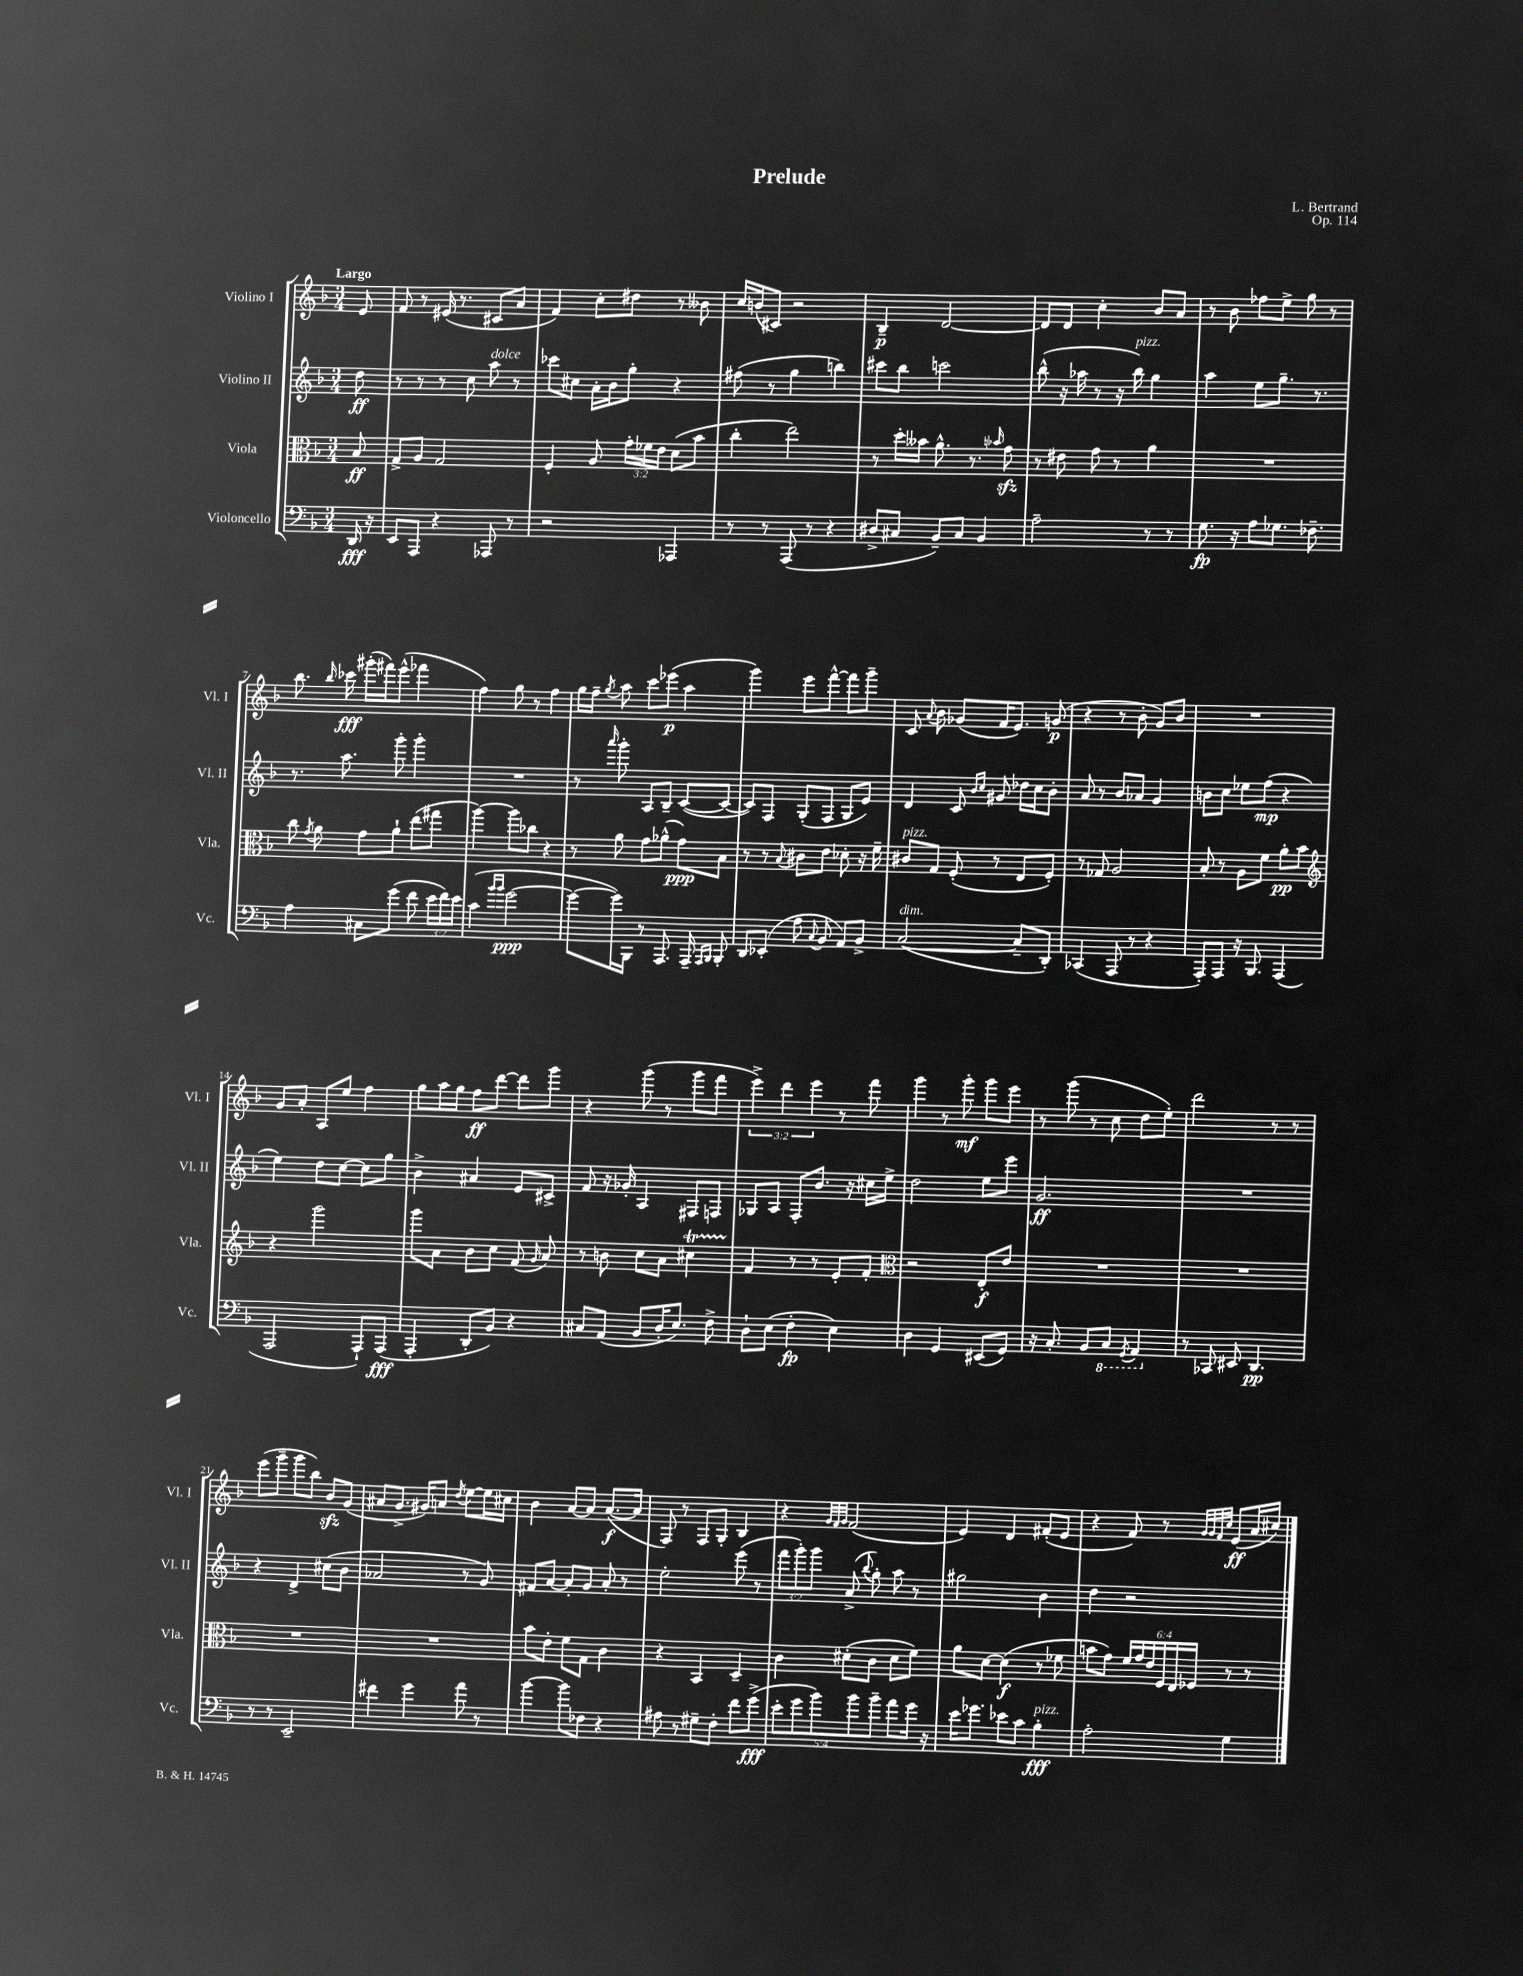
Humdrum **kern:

**kern	**kern	**kern	**kern
*staff4	*staff3	*staff2	*staff1
*clefF4	*clefC3	*clefG2	*clefG2
*k[b-]	*k[b-]	*k[b-]	*k[b-]
*M3/4	*M3/4	*M3/4	*M3/4
16DD/	8B-/	8dd\	8e/
16r	.	.	.
=	=	=	=
8EE/L	8G^/L	8r	8f/
8AAA/J	8A/J	8r	8r
4r	2G/	8r	(16e#/
.	.	.	8.r
.	.	8cc\	.
8AAA-/	.	8aa\	8c#/L
8r	.	8r	8a/J
=	=	=	=
2r	4F'/	8ccc-\L	4f/)
.	.	8cc#\J	.
.	8A/	16a'\LL	8cc'\L
.	.	16b-\J	.
.	24g'\LL	8gg'\J	8dd#\J
.	24f-\	.	.
.	24e\JJ	.	.
4AAA-/	(8d\L	4r	8r
.	8b-\J	.	8b--\
=	=	=	=
8r	4cc'\	(8ff#\	16cc/LL
.	.	.	(16b/J
8r	.	8r	8c#/J)
(8AAA/	2ee\)	4gg\	2r
8r	.	.	.
4r	.	4bb\)	.
=	=	=	=
8D#^/L	8r	8ccc#\L	4B-~/
8C#/J	16dd'\LL	8bb-\J	.
.	16b--\JJ	.	.
8BB-~/L)	8.a^^\	2ccc\	[2d/
8C#/J	.	.	.
.	8.r	.	.
4BB-/	.	.	.
.	16qqb-/	.	.
.	8g\	.	.
=	=	=	=
2A~\	8r	(8bb-^^\	8d/]L
.	8e#\	16r	8d/J
.	.	16aa-\	.
.	8g\	8r	4cc'\
.	8r	16r	.
.	.	16bb-\)	.
8r	4a\	4gg\	8b-/L
8r	.	.	8a/J
=	=	=	=
8.G\	2.r	4aa\	8r
.	.	.	8b-\
16r	.	.	.
8A\L	.	8ee\L	8ff-\L
8.G-\J	.	8.gg~\J	8ee^\J
.	.	.	8gg\
8.F-~\	.	8.r	.
.	.	.	8r
=	=	=	=
4A\	8cc\	8.r	8.bb-\
.	8qg/	.	.
.	8a\	.	.
.	.	.	16qqbb-/
.	.	8.aa\	16ccc-\
8C#\L	8g\L	.	(16ggg#'\LL
.	.	.	16fff#\J)
(8g\J	8a`\J	8ggg'\	(8eee^^\J
8f\	(8ee\L	4ggg'\	4fff-\
24e\LL	8gg#\J	.	.
24f\)	.	.	.
24e\JJ	.	.	.
=	=	=	=
(4c\	[4aa\)	2.r	4ff\)
16qqb-/LL	.	.	.
16qqb-/JJ	.	.	.
[2g\	8aa\]L	.	8gg\
.	8cc-\J	.	8r
.	4r	.	4ff\
=	=	=	=
8g\_L	8r	8r	16gg\LL
.	.	.	16ff~\JJ
.	.	16qqaaa/	8qgg/
16g\]L)	8a\	8ggg'\	8aa\
16BBB-\JJ	.	.	.
8r	8g\L	8A/L	8ccc\L
8.AAA/	(8a-^^\J	8B-~/J	(8eee-\J
.	8g\L)	([8c/L	4aa\
16AAA~/	.	.	.
16qqAAA/LL	.	.	.
16qqBBB-/JJ	.	.	.
8BBB-'/	8B-\J	8c/_J	.
=	=	=	=
8DD/L	8r	8c/]L)	4ggg\)
(8EE-'/J	8r	8F/J	.
.	8qqB-/	.	.
8A\	8c#\L	(8G'/L	8eee\L
8qqC/	.	.	.
8BB-/	8e\J	8F/J	[8fff^^\J
8AA/L)	8d-'\	8G/L	8fff\]L
8BB-^/J	16r	8e/J)	8ggg~\J
.	16f~\	.	.
=	=	=	=
([2C/	8c#/L	4d/	8c/
.	.	.	8qqa/
.	8G/J	.	8b-\
.	(8F'/	8c/	(8g-/L
.	.	16qqb-/LL	.
.	.	16qqcc/JJ	.
.	8r	8g#/	16f/K
.	.	.	8.e/J)
8C~/]L	8E/L	16dd-\LL	.
.	.	16cc\J	.
8DD'/J)	8F'/J)	8b-'\J	(8g/
=	=	=	=
(4CC-/	8r	8a/	4r
.	8G-/	8r	.
8AAA/	2A/	8b-/L	8r
8r	.	8a-/J	8b-'\
4r	.	4g/	8g/L)
.	.	.	8b-/J
=	=	=	=
8AAA'/L)	8B-'/	8b\L	2.r
8AAA/J	8r	8cc\J	.
16r	8A\L	8ee-\L	.
8.BBB-/	.	.	.
.	8f\J	(8ff\J	.
(4AAA/	8a'\L	4r	.
.	8b-\J	.	.
=	=	=	=
*	*clefG2	*	*
2AAA/	4r	4ee\)	8g/L
.	.	.	8a'/J
.	2ggg\	8dd\L	8A/L
.	.	[8cc\J	8ee/J
8AAA`/L)	.	8cc\]L	4ff\
(8AAA/J	.	8gg\J	.
=	=	=	=
4AAA'/	8ggg\L	4b-^\	8gg\L
.	8a\J	.	16aa\L
.	.	.	16gg\JJ
8DD'/L	8b-\L	4a#/	8ff\L
8BB-/J)	8cc\J	.	[8ddd\J
4r	(8f/	8e/L	8ddd\]L
.	16qqg/	.	.
.	8a/)	8c#^/J	8ggg\J
=	=	=	=
8C#/L	8r	8f/	4r
(8AA/J	8b\	16r	.
.	.	16g-'/	.
8BB-/L	8cc\L	4A/	(8ggg\
16D'/K	8a\J	.	8r
8.E/J)	.	.	.
.	4cc#\	8F#/L	8ggg\L
8F^\	.	8F/J	8fff\J
=	=	=	=
8D`\L	4f/	8G-/L	6eee^\)
(8E\J	.	8A/J	.
.	.	.	6ddd\
4F'\	8r	8F'/L	.
.	.	.	6eee\
.	8r	8.b-/J	.
4E\)	8e'/L	.	8r
.	.	16r	.
.	8f'/J	16cc#\LL	8fff\
.	.	16ee^\JJ	.
=	=	=	=
*	*clefC3	*	*
4D\	2r	2dd\	4ggg\
4GG/	.	.	8r
.	.	.	8ggg'\
(8EE#/L	8E'/L	8ee\L	8ggg\L
8GG/J)	8e/J	8eee\J	8eee\J
=	=	=	=
16r	2.r	2.g/	8r
8.C'/	.	.	.
.	.	.	(8ggg\
8BB-/L	.	.	8r
8CC/J	.	.	8cc\
8qGGG/	.	.	.
4AAA/	.	.	8dd\L
.	.	.	8ee'\J)
=	=	=	=
8r	2.r	2.r	2ddd\
8CC-/	.	.	.
8EE#/	.	.	.
4.DD/	.	.	.
.	.	.	8r
.	.	.	8r
=	=	=	=
8r	2.r	4r	(8eee\L
8r	.	.	8ggg~\J
2EE~/	.	4d^/	8ggg\L
.	.	.	8bb-\J)
.	.	(8cc#\L	8b-/L
.	.	8b-\J	(8g/J
=	=	=	=
4f#\	2.r	2a-/	8a#/L
.	.	.	8.g^/J
4g\	.	.	.
.	.	.	16g#/LK)
.	.	.	8a/J
.	.	.	8qdd/
8a\	.	8r	[8ee\L
8r	.	8g/)	16ee\]L
.	.	.	16cc#\JJ
=	=	=	=
[4b-\	8b-\L	8f#/L	4b-\
.	8e'\J	[8a/J	.
8b-\]L	8f\L	8a'/]L	[8a/L
8F-\J	8G\J	8g/J	8a/]J
4r	4c\	8a'/	([8.a/L
.	.	8r	.
.	.	.	16a/]Jk
=	=	=	=
8A#\	4r	2ee'\	8F/)
8r	.	.	8r
8G#~\L	4BB-/	.	8F/L
8F'\J	.	.	8G'/J
8f\L	4D~/	(8eee\	4B-/
(8g^\J	.	8r	.
=	=	=	=
10e'\L	4c\	12fff\L	4r
.	.	12ggg'\)	.
10g\	.	.	.
.	.	12ggg\J	.
10b-\)	.	.	.
.	.	.	32qqg/LLL
.	.	.	32qqf/
.	.	.	32qqg/JJJ
.	(8d#'\L	(8a^/	(2f/
10b-\	.	.	.
.	.	8qqbb-/	.
.	8c\J	8gg'\)	.
10b-~\J	.	.	.
8a\L	8d#\L	8aa\	.
16g\Jk	8f\J)	8r	.
16r	.	.	.
=	=	=	=
16e\LK	8a\L	2gg#\	4e/)
8.g-\J	.	.	.
.	[8d\J	.	.
8e-\L	(4d\]	.	4d/
8c\J	.	.	.
4B-'\	8r	4b-\	(8f#'/L
.	8f-\	.	8e/J
=	=	=	=
2A'\	8b\L	4dd\	4r
.	8g\J)	.	.
.	24f/LL	2r	8f/)
.	24g/	.	.
.	24e/	.	.
.	24F/	.	8r
.	24E/	.	.
.	24F-/JJ	.	.
.	.	.	32qqg/LLL
.	.	.	32qqg/
.	.	.	32qqf/
.	.	.	32qqcc/JJJ
4G\	8r	.	(8e/L
.	8r	.	16a/L
.	.	.	16cc#/JJ)
==	==	==	==
*-	*-	*-	*-
